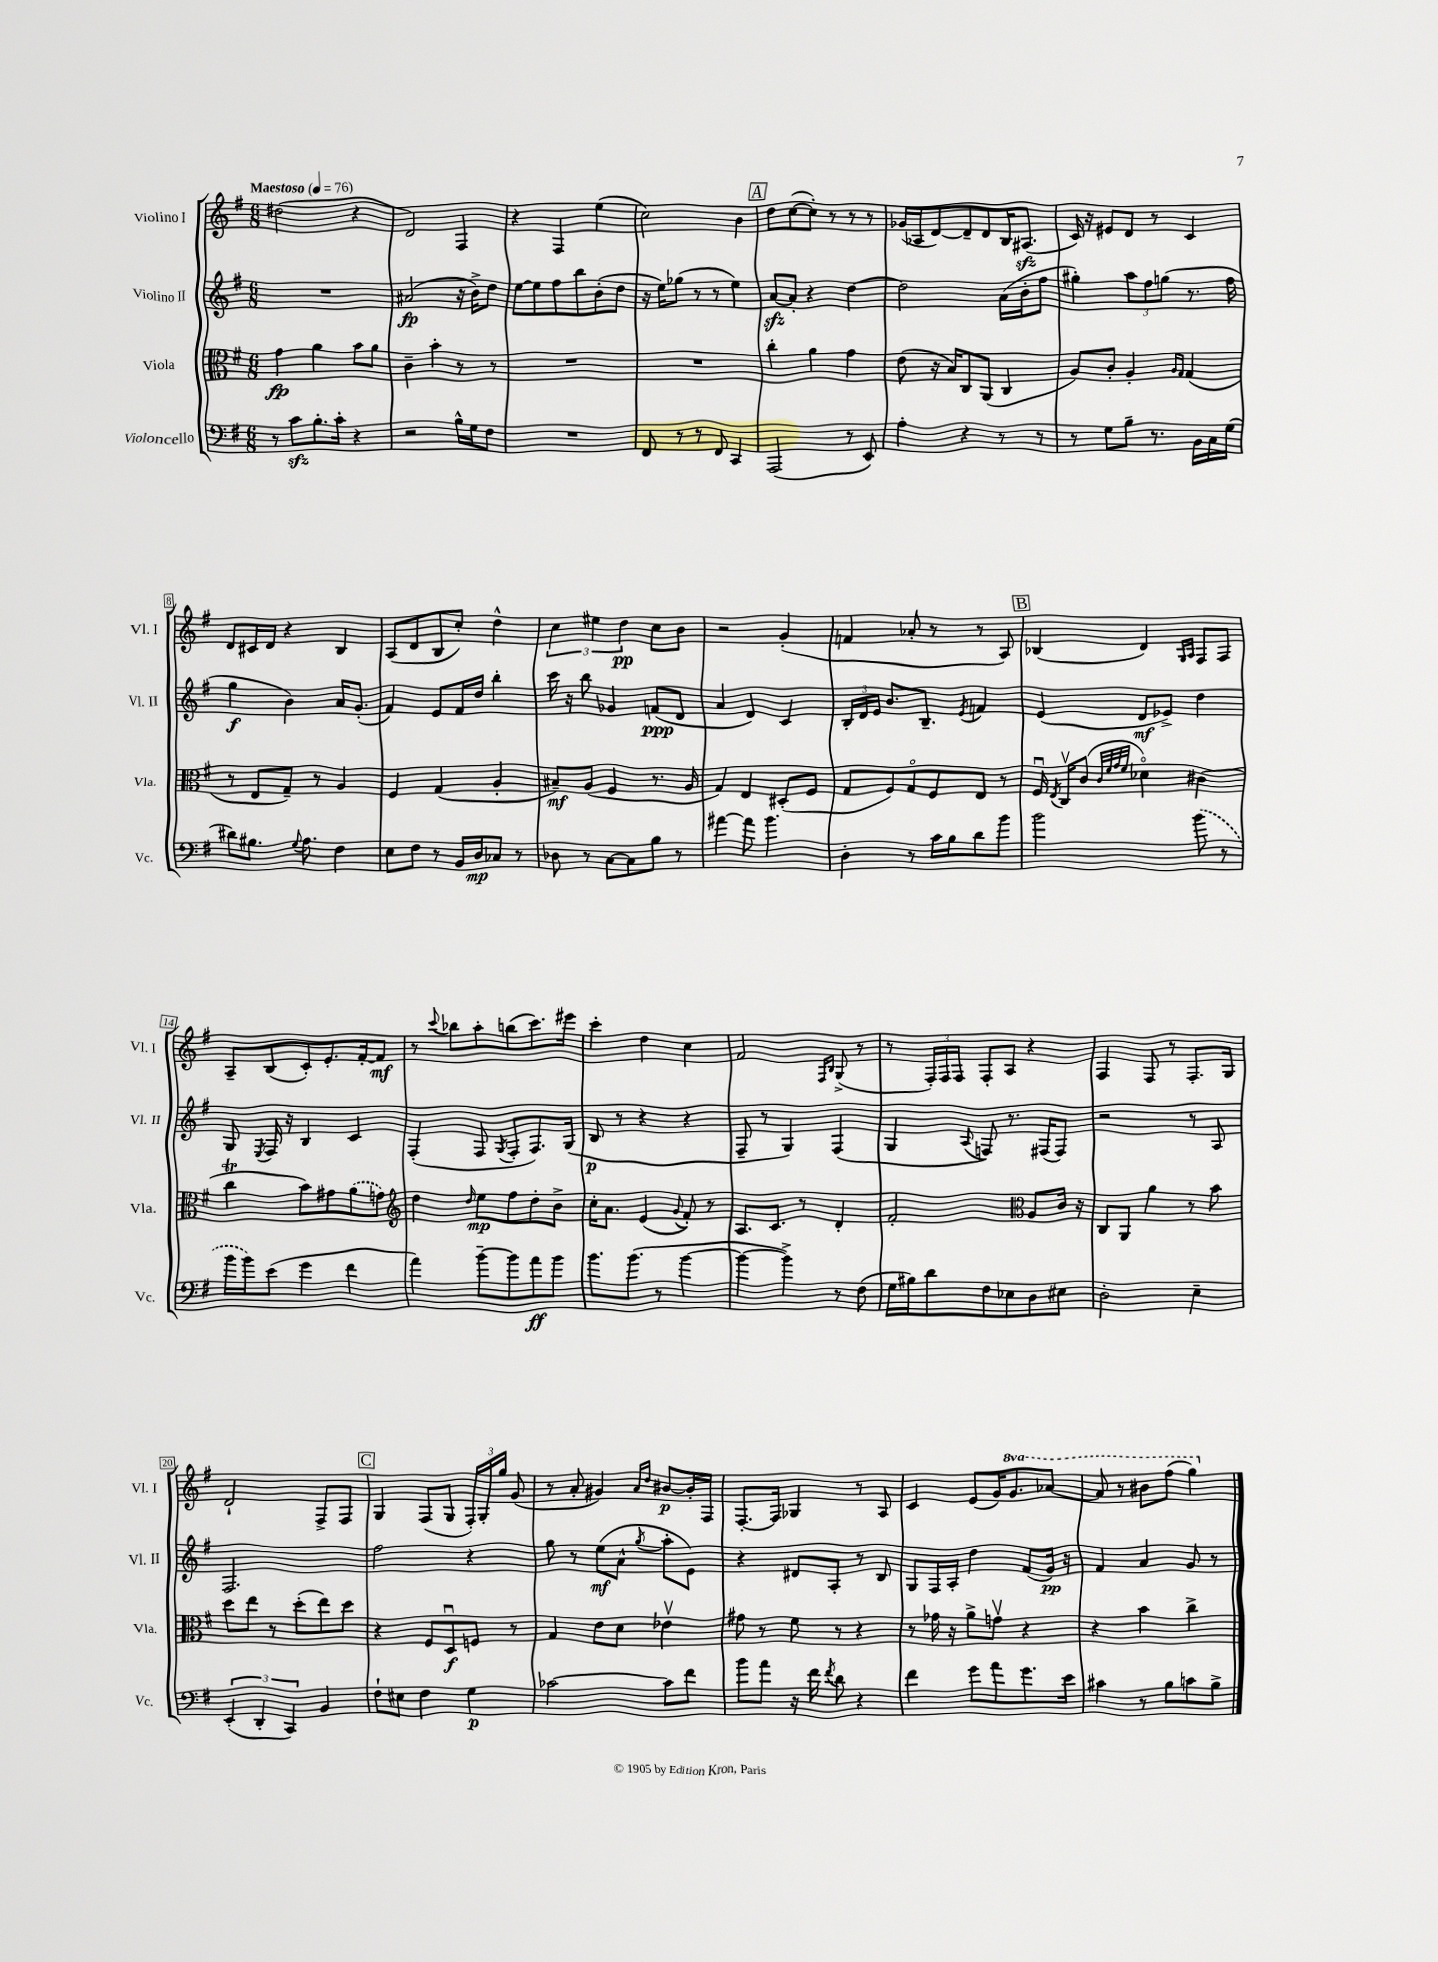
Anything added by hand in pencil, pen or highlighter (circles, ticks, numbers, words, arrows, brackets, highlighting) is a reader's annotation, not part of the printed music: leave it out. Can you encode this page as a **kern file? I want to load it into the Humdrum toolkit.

**kern	**dynam	**kern	**dynam	**kern	**dynam	**kern	**dynam
*part4	*part4	*part3	*part3	*part2	*part2	*part1	*part1
*staff4	*staff4	*staff3	*staff3	*staff2	*staff2	*staff1	*staff1
*I"Violoncello	*	*I"Viola	*	*I"Violino II	*	*I"Violino I	*
*I'Vc.	*	*I'Vla.	*	*I'Vl. II	*	*I'Vl. I	*
*clefF4	*	*clefC3	*	*clefG2	*	*clefG2	*
*k[f#]	*	*k[f#]	*	*k[f#]	*	*k[f#]	*
*M6/8	*	*M6/8	*	*M6/8	*	*M6/8	*
*MM76	*	*MM76	*	*MM76	*	*MM76	*
=1	=1	=1	=1	=1	=1	=1	=1
!	!	!	!	!	!	!LO:TX:a:B:t=Maestoso	!
8r	.	4g\	fp	2.r	.	(2dd#X\	.
8czz\L	.	.	.	.	.	.	.
8.B'\	.	4a\	.	.	.	.	.
16c'\Jk	.	.	.	.	.	.	.
4r	.	8b\L	.	.	.	4r	.
.	.	8a\J	.	.	.	.	.
=2	=2	=2	=2	=2	=2	=2	=2
2r	.	4c~\	.	(2a#X/	fp	2d/)	.
.	.	4b'\	.	.	.	.	.
16B^^\LL	.	8r	.	16r	.	4F#/	.
16G\J	.	.	.	16b^\KL)	.	.	.
8F#\J	.	8r	.	8dd\J	.	.	.
=3	=3	=3	=3	=3	=3	=3	=3
2.r	.	2.r	.	[8ee\L	.	4r	.
.	.	.	.	8ee\]	.	.	.
.	.	.	.	8ff#\	.	4F#/	.
.	.	.	.	8bb\	.	.	.
.	.	.	.	(8b'\	.	(4ee\	.
.	.	.	.	8dd\J	.	.	.
=4	=4	=4	=4	=4	=4	=4	=4
8FF#/	.	2.r	.	16r	.	2cc\)	.
.	.	.	.	16ee\KL)	.	.	.
8r	.	.	.	(8gg-X\J	.	.	.
8r	.	.	.	8r	.	.	.
8FF#/	.	.	.	8r	.	.	.
4CC/	.	.	.	4ee\)	.	4b\	.
!!LO:REH:place=s1:t=A
=5	=5	=5	=5	=5	=5	=5	=5
(2AAA/	.	4cc'\	.	[8azz/L	.	8dd\L	.
.	.	.	.	8a'/J]	.	([8cc\	.
.	.	4a\	.	4r	.	8cc'\J])	.
.	.	.	.	.	.	8r	.
8r	.	4g\	.	[4dd\	.	8r	.
8EE/)	.	.	.	.	.	8r	.
=6	=6	=6	=6	=6	=6	=6	=6
4A'\	.	(8e\	.	2dd\]	.	(16g-X/LL	.
.	.	.	.	.	.	16A-X/J	.
.	.	16r	.	.	.	[8d/)	.
.	.	16B/KL)	.	.	.	.	.
4r	.	8C/	.	.	.	8d~/]	.
.	.	(8AA/J	.	.	.	8d/	.
8r	.	4C/	.	(16a\LL	.	16B/K	.
.	.	.	.	16b'\J	.	(8.A#Xzz/J	.
8r	.	.	.	8ff#\J	.	.	.
=7	=7	=7	=7	=7	=7	=7	=7
8r	.	8A/L)	.	4gg#X'\)	.	16c/)	.
.	.	.	.	.	.	16r	.
8G\L	.	8c'/J	.	.	.	8e#X/L	.
8B~\J	.	4A'/	.	12aa\L	.	8d/J	.
.	.	.	.	12ff#\	.	.	.
8.r	.	.	.	.	.	8r	.
.	.	.	.	(12ggn\J	.	.	.
.	.	16qqA/LL	.	.	.	.	.
.	.	16qqG/JJ	.	.	.	.	.
.	.	(4G/	.	8.r	.	4c/	.
16BB\LL	.	.	.	.	.	.	.
16C\	.	.	.	.	.	.	.
(16G\JJ	.	.	.	16ff#\	.	.	.
!!LO:LB:g=z
=8	=8	=8	=8	=8	=8	=8	=8
8d#X\L)	.	8r	.	4gg\	f	8d/L	.
8.B#X\J	.	8E/L	.	.	.	16c#X/L	.
.	.	.	.	.	.	16d/JJ	.
.	.	8G~/J)	.	4b\)	.	4r	.
8qqG/	.	.	.	.	.	.	.
8.A\	.	.	.	.	.	.	.
.	.	8r	.	.	.	.	.
4F#\	.	4A/	.	16a/KL	.	4B/	.
.	.	.	.	(8.g'/J	.	.	.
=9	=9	=9	=9	=9	=9	=9	=9
8E\L	.	4F#/	.	4f#/)	.	(8A/L	.
8F#\J	.	.	.	.	.	8d/	.
8r	.	(4G/	.	8e/L	.	8B/	.
16BB/LL	.	.	.	16f#/L	.	8cc'/J)	.
16D/J	mp	.	.	16dd/JJ	.	.	.
8C-X/J	.	4A'/	.	4bb'\	.	4dd^^\	.
8r	.	.	.	.	.	.	.
=10	=10	=10	=10	=10	=10	=10	=10
8D-X\	.	8B#X~/L)	mf	16ccc\	.	6cc\	.
.	.	.	.	16r	.	.	.
8r	.	(8A/J	.	8bb\	.	.	.
.	.	.	.	.	.	6ee#X\	.
[8C\L	.	4F#/	.	4g-X/	.	.	.
.	.	.	.	.	.	6dd\	pp
8C\]	.	.	.	.	.	.	.
8B\J	.	8.r	.	(8fn/L	ppp	8cc\L	.
8r	.	.	.	8d/J	.	8b\J	.
.	.	16A/	.	.	.	.	.
=11	=11	=11	=11	=11	=11	=11	=11
[4a#X\	.	4G/)	.	4a/	.	2r	.
8a#\]	.	4E/	.	4d/)	.	.	.
4.b\	.	.	.	.	.	.	.
.	.	(8D#X'/L	.	4c/	.	(4g'/	.
.	.	8F#/J	.	.	.	.	.
=12	=12	=12	=12	=12	=12	=12	=12
4D'\	.	8G/L	.	24B'/LL	.	4fn/	.
.	.	.	.	24d/	.	.	.
.	.	.	.	24e/JJ	.	.	.
.	.	8F#/)	.	8.b/L	.	.	.
8r	.	8G/	.	.	.	8a-X'/	.
.	.	.	.	8.B~/J	.	.	.
16c\LL	.	8F#/	.	.	.	8r	.
16B\J	.	.	.	.	.	.	.
.	.	.	.	8qe/	.	.	.
8d\	.	8E/J	.	4fn/	.	8r	.
8b\J	.	8r	.	.	.	8A/)	.
!!LO:REH:place=s1:t=B
=13	=13	=13	=13	=13	=13	=13	=13
2b\	.	16F#u/	.	(4e/	.	(4B-X/	.
.	.	8qE/	.	.	.	.	.
.	.	16Cv/KL	.	.	.	.	.
.	.	(8c/J	.	.	.	.	.
.	.	32qqc/LLL	.	.	.	.	.
.	.	32qqf#/	.	.	.	.	.
.	.	32qqg/	.	.	.	.	.
.	.	32qqf#/JJJ	.	.	.	.	.
.	.	4d-X\)	.	8d/L	mf	4d/)	.
.	.	.	.	8e-X^/J)	.	.	.
.	.	.	.	.	.	16qqG/LL	.
.	.	.	.	.	.	16qqA/JJ	.
(8b\	.	(4c#X\	.	4dd\	.	8F#/L	.
8r	.	.	.	.	.	8F#/J	.
!!LO:LB:g=z
=14	=14	=14	=14	=14	=14	=14	=14
16b\LL	.	4ccT\	.	8G/	.	8A~/L	.
16b\J)	.	.	.	.	.	.	.
.	.	.	.	8qE/	.	.	.
(8e\J	.	.	.	16F#/	.	(8B/	.
.	.	.	.	16r	.	.	.
4g\	.	8b\L)	.	4B/	.	8c'/)	.
.	.	8g#X\	.	.	.	8.e'/	.
4f#\	.	(8a\	.	4c/	.	.	.
.	.	.	.	.	.	[16f#'/k	.
.	.	8gn\J)	.	.	.	8f#/J]	mf
=15	=15	=15	=15	=15	=15	=15	=15
*	*	*clefG2	*	*	*	*	*
4a\)	.	4dd\	.	(4F#'/	.	8r	.
.	.	.	.	.	.	8qqccc/	.
.	.	.	.	.	.	8bb-X\L	.
.	.	16qqdd/	.	.	.	.	.
[8b~\L	.	8ee\L	mp	8F#/	.	8aa'\	.
.	.	.	.	8qG/	.	.	.
8b\]	.	8ff#\	.	8F#'/L	.	(8bbn\	.
8a\	ff	8dd'\	.	8.F#/)	.	8.ccc\)	.
8b\J	.	8b^\J	.	.	.	.	.
.	.	.	.	(16G/Jk	.	16eee#X\Jk	.
=16	=16	=16	=16	=16	=16	=16	=16
8.b\L	.	16cc'\KL	.	8B/	p	4ccc'\	.
.	.	8.a\J	.	.	.	.	.
.	.	.	.	8r	.	.	.
(8.b\J	.	.	.	.	.	.	.
.	.	(4e/	.	4r	.	4dd\	.
8r	.	.	.	.	.	.	.
.	.	8qqg/	.	.	.	.	.
[4b\	.	8f#'/)	.	4r	.	4cc\	.
.	.	8r	.	.	.	.	.
=17	=17	=17	=17	=17	=17	=17	=17
4b\_	.	8.A/L	.	8F#~/	.	2f#/	.
.	.	.	.	8r	.	.	.
.	.	8.c/J	.	.	.	.	.
4b^\])	.	.	.	4G/)	.	.	.
.	.	8r	.	.	.	.	.
.	.	.	.	.	.	16qqF#/LL	.
.	.	.	.	.	.	16qqB/JJ	.
8r	.	4d'/	.	(4F#/	.	(8G^/	.
(8F#\	.	.	.	.	.	8r	.
=18	=18	=18	=18	=18	=18	=18	=18
16G\LL	.	2f#'/	.	4G/	.	8r	.
16B#X\J)	.	.	.	.	.	.	.
8d\	.	.	.	.	.	24F#'/LL)	.
.	.	.	.	.	.	24F#/	.
.	.	.	.	.	.	24F#/JJ	.
.	.	.	.	8qqA/	.	.	.
8F#\	.	.	.	8Fn/)	.	8F#'/L	.
8E-X\	.	.	.	8.r	.	8A/J	.
*	*	*clefC3	*	*	*	*	*
8D\	.	8A/L	.	.	.	4r	.
.	.	.	.	(16F#X/KL	.	.	.
8E#X\J	.	16c/Jk	.	8F#/J)	.	.	.
.	.	16r	.	.	.	.	.
=19	=19	=19	=19	=19	=19	=19	=19
2D'\	.	8C/L	.	2r	.	4F#/	.
.	.	8AA/J	.	.	.	.	.
.	.	4a\	.	.	.	8F#/	.
.	.	.	.	.	.	8r	.
4E~\	.	8r	.	8r	.	8.F#'/L	.
.	.	8b\	.	8A/	.	.	.
.	.	.	.	.	.	16G/Jk	.
!!LO:LB:g=z
=20	=20	=20	=20	=20	=20	=20	=20
(6EE'/	.	8dd\L	.	2.F#/	.	2d`/	.
.	.	8ee\J	.	.	.	.	.
6DD'/	.	.	.	.	.	.	.
.	.	8r	.	.	.	.	.
6CC/)	.	.	.	.	.	.	.
.	.	(8dd'\L	.	.	.	.	.
4BB/	.	8ee\)	.	.	.	8F#^/L	.
.	.	8dd\J	.	.	.	8F#/J	.
!!LO:REH:place=s1:t=C
=21	=21	=21	=21	=21	=21	=21	=21
8F#`\L	.	4r	.	2ff#\	.	4G/	.
8E#X\J	.	.	.	.	.	.	.
4F#\	.	8F#/L	.	.	.	(8F#/L	.
.	.	8Du/	f	.	.	8G/J	.
4G\	p	8Fn/J	.	4r	.	24F#'/LL)	.
.	.	.	.	.	.	24G'/	.
.	.	.	.	.	.	24gg/JJ	.
.	.	8r	.	.	.	(8g/	.
=22	=22	=22	=22	=22	=22	=22	=22
[2c-X\	.	4G/	.	8gg\	.	8r	.
.	.	.	.	8r	.	8a'/	.
.	.	8e\L	.	(8ee\L	mf	4g#X/)	.
.	.	8d\J	.	8a^^\J	.	.	.
.	.	.	.	.	.	16qqa/LL	.
.	.	.	.	8qgg/	.	16qqdd/JJ	.
8c-\L]	.	4e-Xv\	.	8aa'\L	.	[8b#X/L	p
8f#\J	.	.	.	8e\J)	.	16b#'/L]	.
.	.	.	.	.	.	16F#/JJ	.
=23	=23	=23	=23	=23	=23	=23	=23
8b\L	.	8g#X\	.	4r	.	[8.F#'/L	.
8a\J	.	8r	.	.	.	.	.
.	.	.	.	.	.	16F#/Jk]	.
16r	.	8f#\	.	8d#X/L	.	4G-X/	.
16f#\	.	.	.	.	.	.	.
8qf#/	.	.	.	.	.	.	.
8d\	.	8r	.	8A'/J	.	.	.
4r	.	4r	.	8r	.	8r	.
.	.	.	.	8B/	.	8A/	.
=24	=24	=24	=24	=24	=24	=24	=24
4f#\	.	8r	.	8G/L	.	4c/	.
.	.	16g-X\	.	16F#/L	.	.	.
.	.	16r	.	16A'/JJ	.	.	.
8g\L	.	8a^\L	.	4dd\	.	(8e/L	.
8a\	.	8gnv\J	.	.	.	16g/K)	.
*	*	*	*	*	*	*8va	*
.	.	.	.	.	.	8.gg/	.
8.g\	.	4r	.	(8f#/L	.	.	.
.	.	.	.	16g/Jk)	pp	[8aa-X/J	.
16e\Jk	.	.	.	16r	.	.	.
=25	=25	=25	=25	=25	=25	=25	=25
4c#X\	.	4r	.	4f#/	.	8aa-/]	.
.	.	.	.	.	.	8r	.
8r	.	4b\	.	4a/	.	8bb#X\L	.
8B\L	.	.	.	.	.	(8fff#\J	.
8cn\	.	4cc^\	.	8g/	.	4ggg\)	.
8B^\J	.	.	.	8r	.	.	.
*	*	*	*	*	*	*X8va	*
==	==	==	==	==	==	==	==
*-	*-	*-	*-	*-	*-	*-	*-
